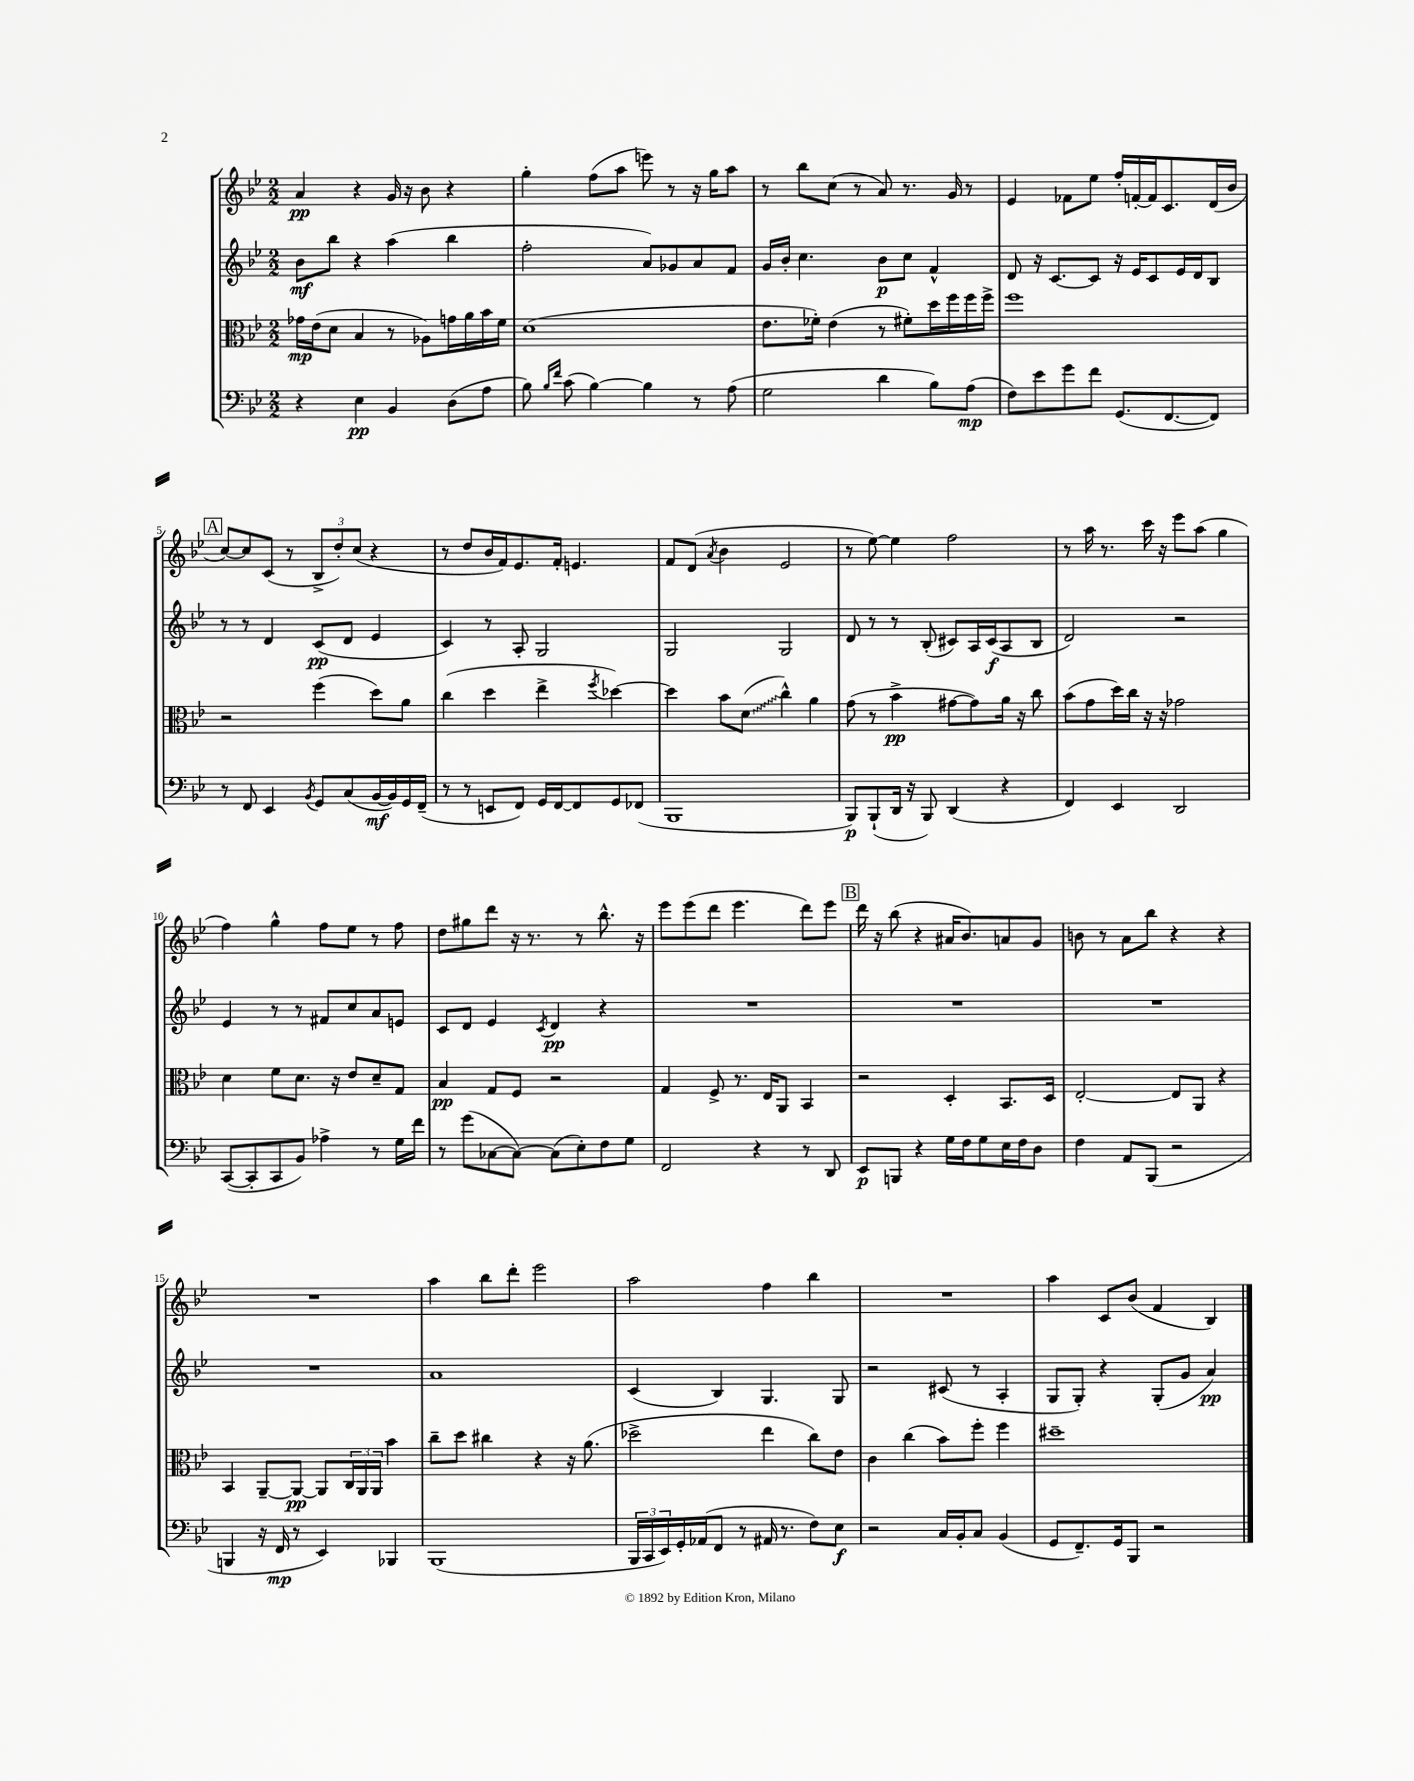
<<
\new StaffGroup <<
\new Staff = "s0" {
    \clef treble \key bes \major \numericTimeSignature \time 2/2
    a'4\pp r4 g'16 r16 bes'8 r4 |
    g''4-. f''8( a''8 e'''8) r8 r16 g''16 a''8 |
    r8 bes''8 c''8( r8 a'8) r8. g'16 r8 |
    ees'4 fes'8 ees''8 f''16-. f'16~-. f'16 c'8. d'16( bes'16 |
    \mark \markup { \box "A" } c''8~) c''8 c'8( r8 \tuplet 3/2 { bes8-> d''8-.) c''8( } r4 |
    r8 d''8 bes'16 f'16) ees'8. f'16-. e'4. |
    f'8 d'8( \acciaccatura { a'8 } bes'4 ees'2 |
    r8 ees''8~) ees''4 f''2 |
    r8 a''16 r8. c'''16 r16 ees'''8 a''8( g''4 |
    f''4) g''4-^ f''8 ees''8 r8 f''8 |
    d''8 gis''8 d'''8 r16 r8. r8 bes''8.-^ r16 |
    ees'''8 ees'''8( d'''8 ees'''4. d'''8) ees'''8 |
    \mark \markup { \box "B" } d'''16 r16 bes''8( r4 ais'16 bes'8.) a'8 g'8 |
    b'8 r8 a'8 bes''8 r4 r4 |
    R1 |
    a''4 bes''8 d'''8-. ees'''2 |
    a''2 f''4 bes''4 |
    R1 |
    a''4 c'8 bes'8( f'4 bes4) \bar "|." |
}
\new Staff = "s1" {
    \clef treble \key bes \major \numericTimeSignature \time 2/2
    bes'8\mf bes''8 r4 a''4( bes''4 |
    f''2-. a'8) ges'8 a'8 f'8 |
    g'16 bes'16-. c''4. bes'8\p c''8 f'4-^ |
    d'8 r16 c'8.~ c'8 r16 ees'16 c'8 ees'16 d'16 bes8 |
    \mark \markup { \box "A" } r8 r8 d'4 c'8\pp( d'8 ees'4 |
    c'4) r8 a8-. g2 |
    g2 g2 |
    d'8 r8 r8 bes8-.( cis'8) a16 cis'16\f( a8 bes8 |
    d'2) r2 |
    ees'4 r8 r8 fis'8 c''8 a'8 e'8 |
    c'8 d'8 ees'4 \acciaccatura { c'8 } d'4\pp r4 |
    R1 |
    \mark \markup { \box "B" } R1 |
    R1 |
    R1 |
    a'1 |
    c'4( bes4) g4. g8 |
    r2 cis'8( r8 a4-. |
    g8 g8-.) r4 g8-.( g'8 a'4\pp) \bar "|." |
}
\new Staff = "s2" {
    \clef alto \key bes \major \numericTimeSignature \time 2/2
    ges'16\mp ees'16( d'8 bes4 r8 aes8) g'16 a'16 bes'16 f'16 |
    d'1( |
    ees'8. fes'16-.) ees'4( r8 fis'8-.) d''16 f''16 f''16 f''16-> |
    f''1 |
    \mark \markup { \box "A" } r2 f''4( d''8) a'8 |
    c''4( d''4 ees''4-> \acciaccatura { f''8 } des''4~) |
    des''4 bes'8 \once \override Glissando.style = #'zigzag d'8\glissando( c''4-^) a'4 |
    g'8( r8 bes'4->\pp gis'8~ gis'8) a'16 r16 c''8 |
    bes'8( g'8 d''16) c''16 r16 r16 ges'2 |
    d'4 f'8 d'8. r16 ees'8 d'8-- g8 |
    bes4\pp g8 f8 r2 |
    g4 f8-> r8. ees16 a,8 bes,4 |
    \mark \markup { \box "B" } r2 d4-. bes,8. d16 |
    ees2~-. ees8 a,8 r4 |
    bes,4 a,8~-- a,8~\pp a,8 \tuplet 3/2 { c16 a,16 a,16 } bes'4 |
    c''8-- d''8 cis''4 r4 r16 a'8.( |
    des''2-> ees''4 c''8) ees'8 |
    c'4 c''4( bes'8) f''8-. f''4 |
    dis''1-- \bar "|." |
}
\new Staff = "s3" {
    \clef bass \key bes \major \numericTimeSignature \time 2/2
    r4 ees4\pp bes,4 d8( a8 |
    bes8) \grace { bes16 f'16 } c'8( bes4~) bes4 r8 a8( |
    g2 d'4 bes8) a8\mp( |
    f8) ees'8 g'8 f'8 g,8.( f,8.~ f,8) |
    \mark \markup { \box "A" } r8 f,8 ees,4 \acciaccatura { bes,8 } g,8 c8( bes,16~\mf bes,16) g,16 f,16--( |
    r8 r8 e,8 f,8) g,16 f,16~ f,8 g,8 fes,8( |
    bes,,1 |
    bes,,8\p) bes,,8-!( d,16 r16 bes,,8) d,4( r4 |
    f,4) ees,4 d,2 |
    c,8~( c,8-. c,8 bes,8) aes4-> r8 g16 f'16 |
    r8 g'8( ces8~ ces8~) ces8( ees8-.) f8 g8 |
    f,2 r4 r8 d,8 |
    \mark \markup { \box "B" } ees,8\p b,,8 r4 g16 f16 g8 ees16 f16 d8 |
    f4 a,8 bes,,8( r2 |
    b,,4 r16 f,16\mp r8 ees,4) bes,,4 |
    bes,,1( |
    \tuplet 3/2 { bes,,16 c,16 ees,16) } g,16-. aes,16( f,8 r8 ais,16 r8. f8) ees8\f |
    r2 c16 bes,16-. c8 bes,4( |
    g,8 f,8.--) g,16 bes,,8 r2 \bar "|." |
}
>>
>>
